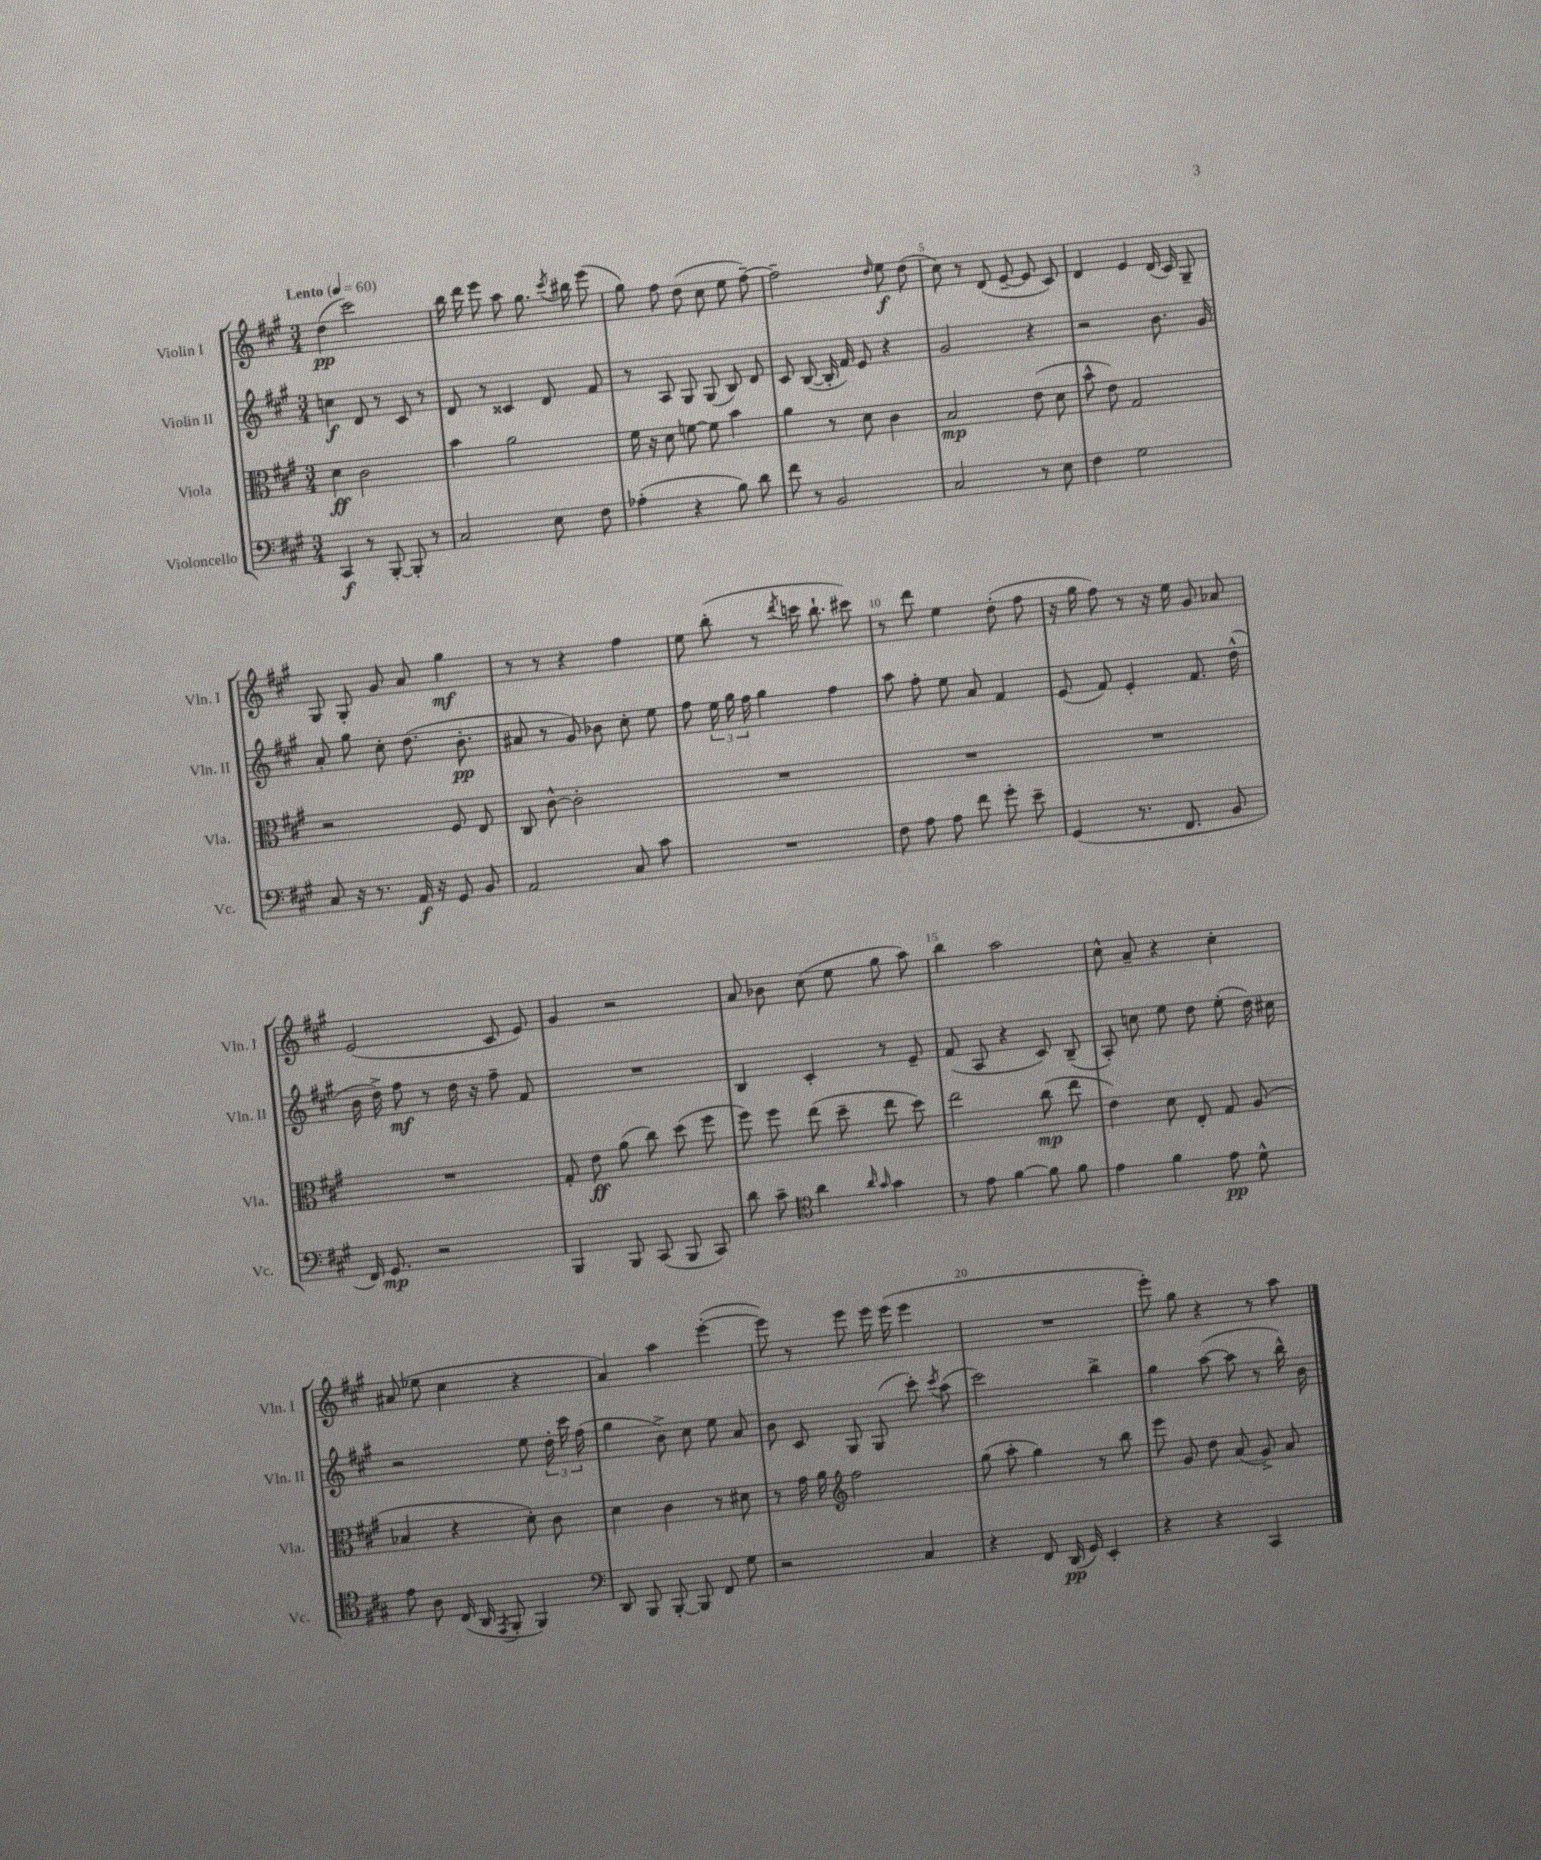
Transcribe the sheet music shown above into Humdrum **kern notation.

**kern	**kern	**kern	**kern
*staff4	*staff3	*staff2	*staff1
*clefF4	*clefC3	*clefG2	*clefG2
*k[f#c#g#]	*k[f#c#g#]	*k[f#c#g#]	*k[f#c#g#]
*M3/4	*M3/4	*M3/4	*M3/4
*MM60	*MM60	*MM60	*MM60
4CC#/	4d\	4cc\	(4dd\
8r	2c#\	8d/	2ccc#\)
[8BBB'/	.	8r	.
8BBB'/]	.	8c#/	.
8r	.	8r	.
=	=	=	=
2C#/	4b\	8d/	16bb\
.	.	.	16ddd\
.	.	8r	8eee\
.	2a\	4c##/	8aa\
.	.	.	8.gg#\
8E\	.	8d/	.
.	.	.	8qccc#/
.	.	.	16bb#\
8F#\	.	8f#/	(8eee\
=	=	=	=
(4A-'\	16f#\	8r	8gg#\)
.	16r	.	.
.	8d\	8A/	8ff#\
4r	[8f\	8G#/	(8dd\
.	8f\]	(8G#/	8cc#\
8B\)	4b\	8B/)	8ee\
8d\	.	8d/	[8ff#~\)
=	=	=	=
8f#\	4a\	8c#/	2ff#~\]
8r	.	([8B/	.
2BB/	8r	16B'/]	.
.	.	16f#/)	.
.	8d\	8e/	.
.	.	.	16qqdd/
.	4c#\	4r	8ee\
.	.	.	(8dd\
=	=	=	=
2C#/	2B/	2g#/	8cc#\)
.	.	.	8r
.	.	.	(8d/
.	.	.	[8e~/
8r	(8e\	4r	8e/]
8E\	8d\	.	8c#/)
=	=	=	=
4F#\	8b^^\	2r	4d/
.	8e\)	.	.
2G#\	2G#/	.	4e/
.	.	8.b\	(16d/
.	.	.	16c#/)
.	.	.	8G#~/
.	.	16g#/	.
=	=	=	=
8C#/	2r	8a'/	8G#/
16r	.	8gg#\	8G#'/
8.r	.	.	.
.	.	8cc#'\	8g#/
16AA/	.	(8.dd\	8a/
16r	.	.	.
8GG#/	8F#/	.	4gg#\
.	.	8.b'\	.
8BB/	8E/	.	.
=	=	=	=
2AA/	8C#/	8a#/	8r
.	[8c#^^\	8r	8r
.	2c#'\]	8g#/)	4r
.	.	8b-\	.
8C#/	.	8cc#'\	4ff#\
8c#\	.	8ee\	.
=	=	=	=
2.r	2.r	8ff#\	8ee\
.	.	24ee\	(8bb'\
.	.	24gg#\	.
.	.	24ff#\	.
.	.	4gg#\	8r
.	.	.	8qddd/
.	.	.	16ccc\
.	.	.	8.bb`\
.	.	4ff#\	.
.	.	.	8ccc#\)
=	=	=	=
8F#\	2.r	8aa\	8r
8A\	.	8ff#'\	8ddd\
8A\	.	8ee\	4ee\
8f#\	.	8a/	.
8g#'\	.	4f#/	(8dd'\
8e~\	.	.	8ff#\
=	=	=	=
(4GG#/	2.r	(8e/	16r
.	.	.	16gg#\
.	.	8f#/)	8ff#\)
8.r	.	4e'/	8r
.	.	.	16r
8.FF#/	.	.	16ee\
.	.	8.f#/	8g#/
8BB/	.	.	8a-/
.	.	(16dd^^\	.
=	=	=	=
16FF#/)	2.r	16b\	(2e/
8.GG#/	.	16dd^\)	.
.	.	8ff#\	.
2r	.	8r	.
.	.	16dd\	.
.	.	16r	.
.	.	8ff#~\	8c#/
.	.	8f#/	8e/)
=	=	=	=
4BBB/	8G#'/	2.r	4g#/
.	8e\	.	.
8BBB/	(8a\	.	2r
(8CC#/	8cc#\)	.	.
8BBB/	(8dd\	.	.
8CC#/)	8ff#\	.	.
=	=	=	=
8d\	8ff#\)	4B/	8a/
8c#~\	8ff#\	.	8b-\
*clefC4	*	*	*
4a\	(8ee\	4c#'/	(8cc#\
.	8dd~\	.	8ee\
16qqa/	.	.	.
16qqg#/	.	.	.
4g#\	8ee\	8r	8gg#\
.	8dd\)	8e~/	8aa\)
=	=	=	=
8r	2ee\	(8f#/	4bb\
8e\	.	8A/	.
[4f#\	.	4r	2aa\
8f#\]	(8cc#\	8c#/)	.
8f#\	8ee\	(8B~/	.
=	=	=	=
4e\	4e\)	8A'/)	8cc#^^\
.	.	8cc\	8a~/
4f#\	8d\	8ee\	4r
.	8E'/	8dd\	.
8e\	8G#/	(8ee'\	4cc#'\
8d^^\	(8A/	16dd\)	.
.	.	16cc#\	.
=	=	=	=
8e\	4B-/	2r	(8a#/
8A\	.	.	8ee-\
(16C#/	4r	.	4cc#\
16AA/	.	.	.
8qEE/	.	.	.
8FF#'/	.	.	.
4FF#/)	8d'\)	8ee\	4r
.	8c#\	24dd'\	.
.	.	24ccc#\	.
.	.	(24ff#\	.
=	=	=	=
*clefF4	*	*	*
8DD/	4d\	4gg#\	4a/)
8BBB/	.	.	.
[8BBB'/	4c#\	8b^\)	4aa\
8BBB/]	.	8cc#\	.
8FF#/	8r	8ee\	([4eee'\
8G#\	8d#\	8a/	.
=	=	=	=
2r	8r	8b\	8eee\])
.	16g#\	8c#/	8r
.	16a\	.	.
*	*clefG2	*	*
.	2ff#\	8G#/	8eee\
.	.	(8G#/	16eee\
.	.	.	(16eee\
4C#/	.	8ccc#'\)	4eee\
.	.	8qccc#/	.
.	.	(8aa\	.
=	=	=	=
4r	(8gg#\	2ccc#\)	2.r
.	8aa'\	.	.
8FF#/	4gg#\)	.	.
(16DD/	.	.	.
16GG#/)	.	.	.
4EE'/	8r	4bb^\	.
.	8bb\	.	.
=	=	=	=
4r	8eee\	4gg#\	8eee'\)
.	8g#/	.	8gg#\
4r	8dd\	([8aa\	4r
.	(8a/	8aa\]	.
4CC#/	8g#^/)	8r	8r
.	8a/	16bb^^\)	8aa\
.	.	16b\	.
==	==	==	==
*-	*-	*-	*-
